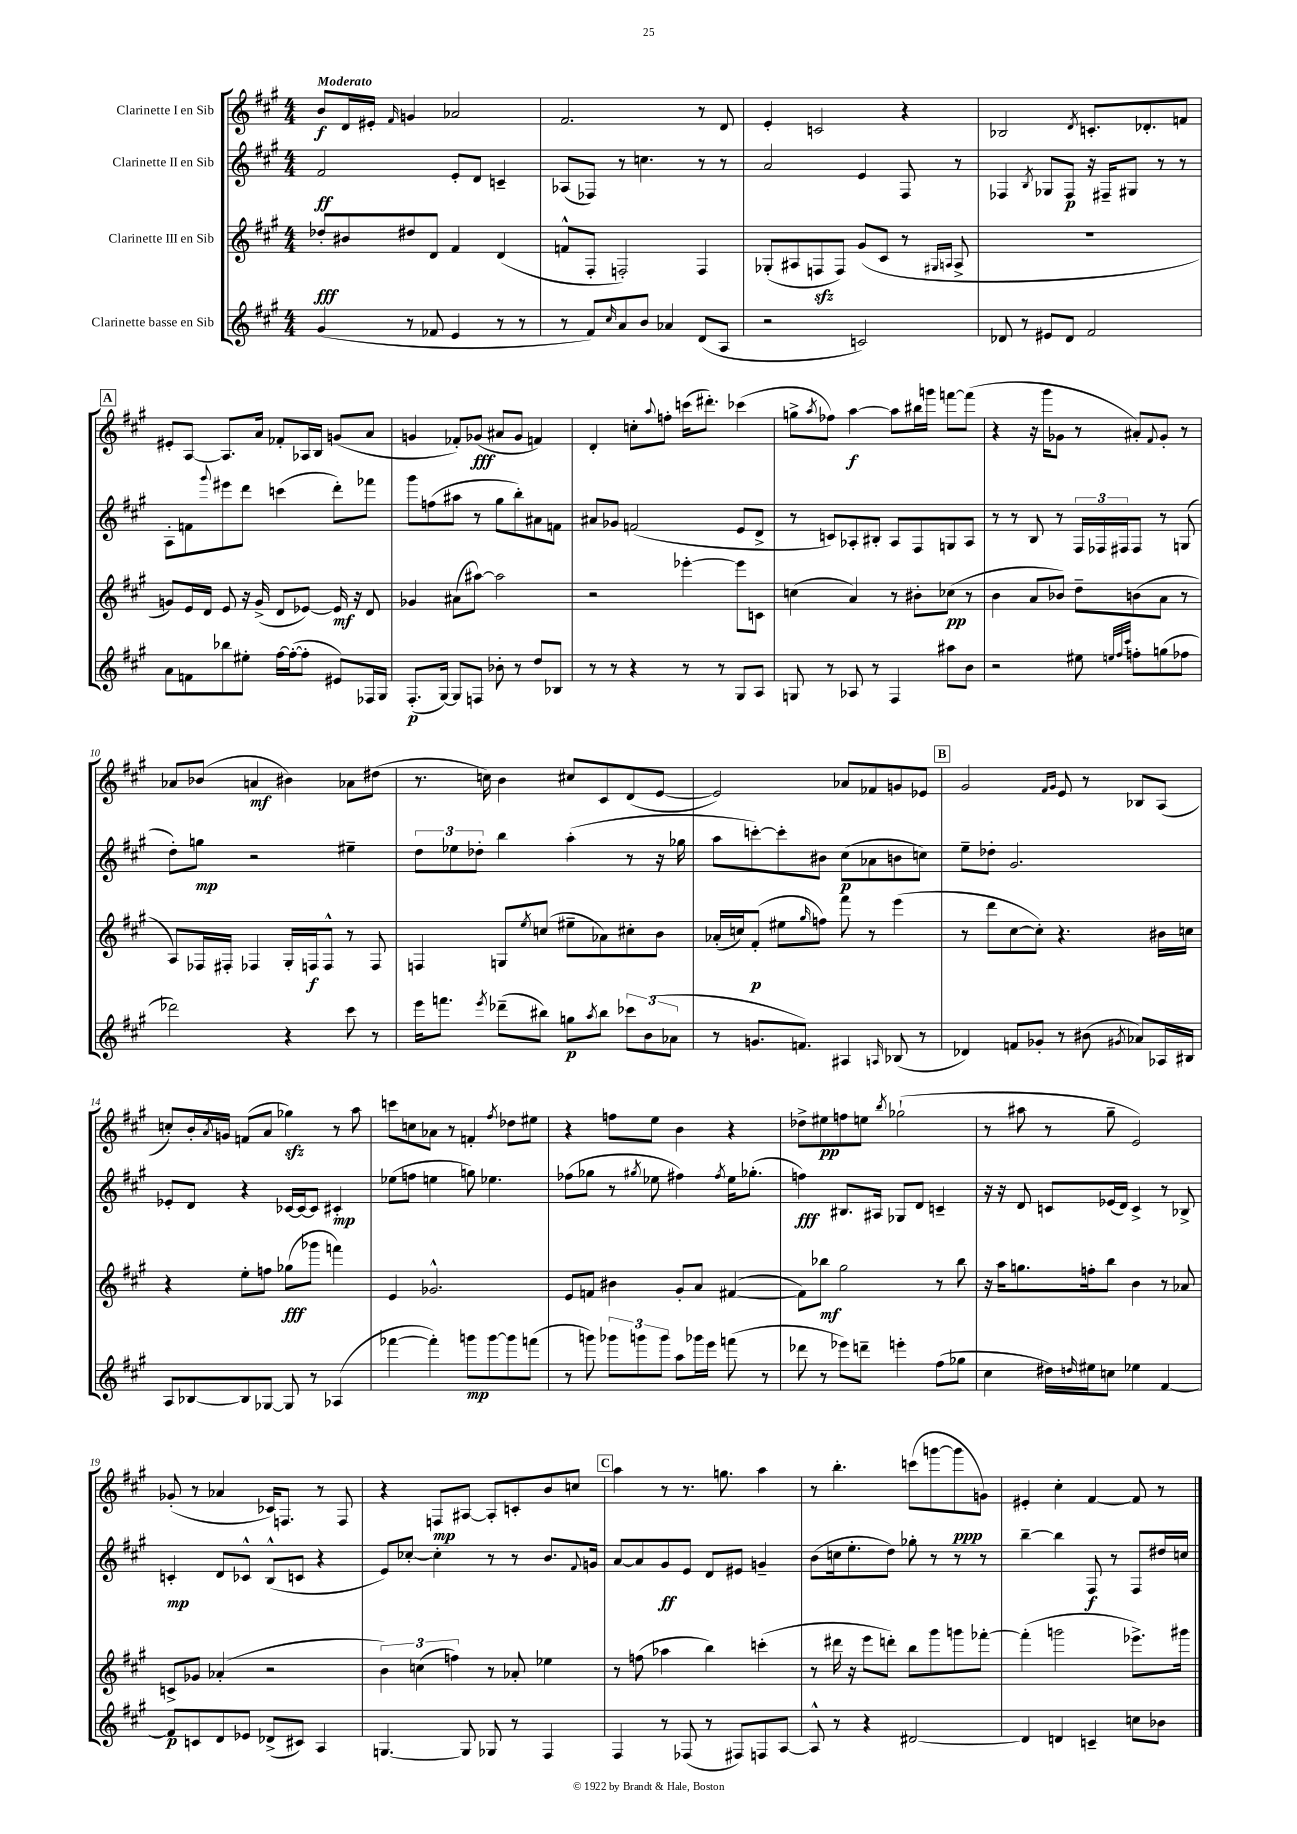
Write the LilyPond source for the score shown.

<<
\new StaffGroup <<
\new Staff = "s0" \with { instrumentName = "Clarinette I en Sib" } {
    \clef treble \key a \major \numericTimeSignature \time 4/4 \tempo "Moderato"
    b'8\f d'16 eis'16-. \grace { fis'16 } g'4 aes'2 |
    fis'2. r8 d'8 |
    e'4-. c'2 r4 |
    bes2 \acciaccatura { d'8 } c'8.-. des'8.-. f'8 |
    \mark \markup { \box "A" } eis'8-. a8~ a8. a'16 fes'8-. aes16 b16 g'8( a'8 |
    g'4 fes'8-.) ges'8\fff( ais'8 ges'8 f'4) |
    d'4-. c''8-. \appoggiatura { a''8 } f''8-. c'''16( dis'''8.-.) ces'''4( |
    g''8-> \acciaccatura { a''8 } fes''8) a''4~\f a''8 bis''16 g'''16 f'''8~ f'''8( |
    r4 r16 gis'''16 ges'8 r8 ais'8-.) \appoggiatura { fis'8 } ges'8-. r8 |
    aes'8 bes'8( a'4\mf bis'4) aes'8 dis''8( |
    r8. c''16) b'4 cis''8 cis'8 d'8( e'8~ |
    e'2) aes'8 fes'8 g'8 ees'8 |
    \mark \markup { \box "B" } gis'2 \grace { fis'16 gis'16 } e'8 r8 bes8 a8( |
    c''8-.) b'16-. \acciaccatura { a'8 } g'16 f'8( a'8 ges''4\sfz) r8 a''8 |
    c'''8 c''8 aes'8 r8 f'4-. \acciaccatura { fis''8 } des''8 eis''8 |
    r4 f''8 e''8 b'4 r4 |
    des''8-> eis''8\pp f''8 e''8 \acciaccatura { b''8 } ges''2-!( |
    r8 ais''8 r8 gis''8-- e'2) |
    ges'8-.( r8 aes'4 ces'16) f8. r8 f8 |
    r4 f8\mp ais8~ ais8-. c'8-. b'8 c''8 |
    \mark \markup { \box "C" } a''4 r8 r8. g''8. a''4 |
    r8 b''4.-. c'''8( g'''8~ g'''8\ppp g'8) |
    eis'4-. cis''4-. fis'4~ fis'8 r8 \bar "|." |
}
\new Staff = "s1" \with { instrumentName = "Clarinette II en Sib" } {
    \clef treble \key a \major \numericTimeSignature \time 4/4
    fis'2\ff e'8-. d'8 c'4-- |
    aes8( fes8) r8 c''4. r8 r8 |
    a'2 e'4 fis8 r8 |
    fes4 \acciaccatura { b8 } ges8 fes8\p r16 fis16-- gis8 r8 r8 |
    \mark \markup { \box "A" } a8-. f'8 \appoggiatura { gis'''8 } eis'''8 d'''8 c'''4( d'''8-.) fes'''8 |
    gis'''8 f''8( ais''8 r8 gis''8 b''8-.) ais'8 f'8 |
    ais'8 ges'8 f'2( e'8 d'8-> |
    r8 c'8) aes8-. bis8-. aes8 fis8 g8 aes8 |
    r8 r8 b8 r8 \tuplet 3/2 { fis16 fes16 fis16 } fis8 r8 g8( |
    d''8-.) g''8\mp r2 eis''4-- |
    \tuplet 3/2 { d''8 ees''8 des''8-. } b''4 a''4-.( r8 r16 ges''16 |
    a''8 c'''8~-.) c'''8-. bis'8 cis''8\p( aes'8 b'8 c''8) |
    \mark \markup { \box "B" } e''8-- des''8-. gis'2. |
    ees'8-. d'8 r4 ces'16~ ces'16~ ces'8 cis'4-.\mp |
    ees''8( f''8 e''4 g''8) ees''4. |
    fes''8( ges''8 r8 \acciaccatura { gis''8 } ees''8 fis''4) \acciaccatura { fis''8 } ees''16 ges''8.-.( |
    f''4\fff) bis8. ais16 ges8 d'8 c'4-- |
    r16 r16 d'8 c'8 ees'16( d'16) c'4-> r8 bes8-> |
    c'4-.\mp d'8 ces'8-^ b8-^( c'8 r4 |
    e'8) ces''8~-. ces''4-. r8 r8 b'8. \appoggiatura { fis'8 } g'16 |
    \mark \markup { \box "C" } a'8~ a'8 gis'8\ff e'8 d'8 eis'8 g'4-- |
    b'8( c''16 e''8.-. d''8) ges''8-. r8 r8 r8 |
    b''4~-- b''4 fis8\f r8 fis8 dis''16 c''16 \bar "|." |
}
\new Staff = "s2" \with { instrumentName = "Clarinette III en Sib" } {
    \clef treble \key a \major \numericTimeSignature \time 4/4
    des''8-.\fff bis'8 dis''8 d'8 fis'4 d'4( |
    f'8-^ fis8-. f2-.) f4 |
    ges8-.( ais8 f8\sfz f8) gis'8( cis'8 r8 \grace { gis16 a16 } a8-> |
    R1 |
    \mark \markup { \box "A" } g'8) e'16 d'16 e'8 r16 g'16->( d'8 ees'8~) ees'16\mf r16 d'8 |
    ges'4 ais'8( ais''8~) ais''2 |
    r2 ees'''4~-. ees'''8 c'8 |
    c''4( a'4) r8 bis'8-. ces''8\pp( r8 |
    b'4 a'8 bes'8) d''8-- b'8( a'8 r8 |
    a8) fes16 fis16-. fes4 gis16-. f16\f f8-^ r8 f8 |
    f4 g8 \acciaccatura { e''8 } c''8( eis''8-- aes'8) cis''8-. b'8 |
    aes'16-.( c''16) fis'8-.\p( eis''8 \grace { gis''16 } f''8) fis'''8 r8 e'''4( |
    \mark \markup { \box "B" } r8 d'''8 cis''8~ cis''8-.) r4. bis'16 c''16 |
    r4 e''8-. f''8 ges''8\fff( ges'''8 f'''4) |
    e'4 ges'2.-^ |
    e'8 f'8 bis'4 gis'8-. a'8 fis'4~( |
    fis'8) bes''8\mf gis''2 r8 bes''8 |
    r16 a''16 g''8. f''16-. b''8 b'4 r8 aes'8 |
    c'8-> ges'8 aes'4-.( r2 |
    \tuplet 3/2 { b'4) c''4( f''4) } r8 aes'8-. ees''4 |
    \mark \markup { \box "C" } r8 f''8( aes''4 b''4) c'''4-.( |
    r8 dis'''16 r16 e'''8 d'''8-.) b''8 gis'''8 g'''8 fes'''8~-. |
    fes'''4-.( g'''2 ees'''8.->) gis'''16 \bar "|." |
}
\new Staff = "s3" \with { instrumentName = "Clarinette basse en Sib" } {
    \clef treble \key a \major \numericTimeSignature \time 4/4
    gis'4( r8 fes'8 e'4 r8 r8 |
    r8 fis'8) \grace { cis''16 } a'8 b'8 aes'4 d'8( a8 |
    r2 c'2) |
    des'8 r8 eis'8 des'8 fis'2 |
    \mark \markup { \box "A" } a'8 f'8 bes''8 eis''8-. fis''16~ fis''16~-.( fis''8-. eis'8) fes16 gis16 |
    fis8.-.\p( gis16~) gis8 f8 bes'8-. r8 d''8 bes8 |
    r8 r8 r4 r8 r8 gis8 a8 |
    g8 r8 aes8 r8 fis4 ais''8 b'8 |
    r2 eis''8 \grace { e''32 fis''32 cis'''32 } f''8-. g''8( fes''8 |
    des'''2) r4 cis'''8 r8 |
    e'''16 f'''8. \acciaccatura { e'''8 } des'''8--( bis''8) g''8\p \acciaccatura { a''8 } bis''8 \tuplet 3/2 { ces'''8 b'8( aes'8 } |
    r8 g'8. f'8.) ais4 \grace { a16 } bes8( r8 |
    \mark \markup { \box "B" } des'4) f'8 ges'8-. r8 bis'8( \acciaccatura { gis'8 } aes'8) aes16 bis16 |
    a8 bes8~ bes8 ges8~ ges8 r8 aes4( |
    fes'''4~ fes'''4-.) g'''8\mp g'''8~ g'''8 f'''8( |
    r8 g'''8) \tuplet 3/2 { ges'''8 g'''8 g'''8 } a''8 ges'''16 e'''16 f'''8( r8 |
    des'''8 r8 ees'''8) d'''8-- e'''4-. fis''8( ges''8 |
    cis''4 dis''16) \grace { d''16 } eis''16 c''8 ees''4 fis'4~ |
    fis'8\p c'8 d'8 ees'8 des'8->( cis'8) a4 |
    g4.~ g8 ges8 r8 fis4 |
    \mark \markup { \box "C" } fis4 r8 fes8( r8 fis8) f8 a8~ |
    a8-^ r8 r4 dis'2~ |
    dis'4 d'4 c'4-- c''8 bes'8 \bar "|." |
}
>>
>>
